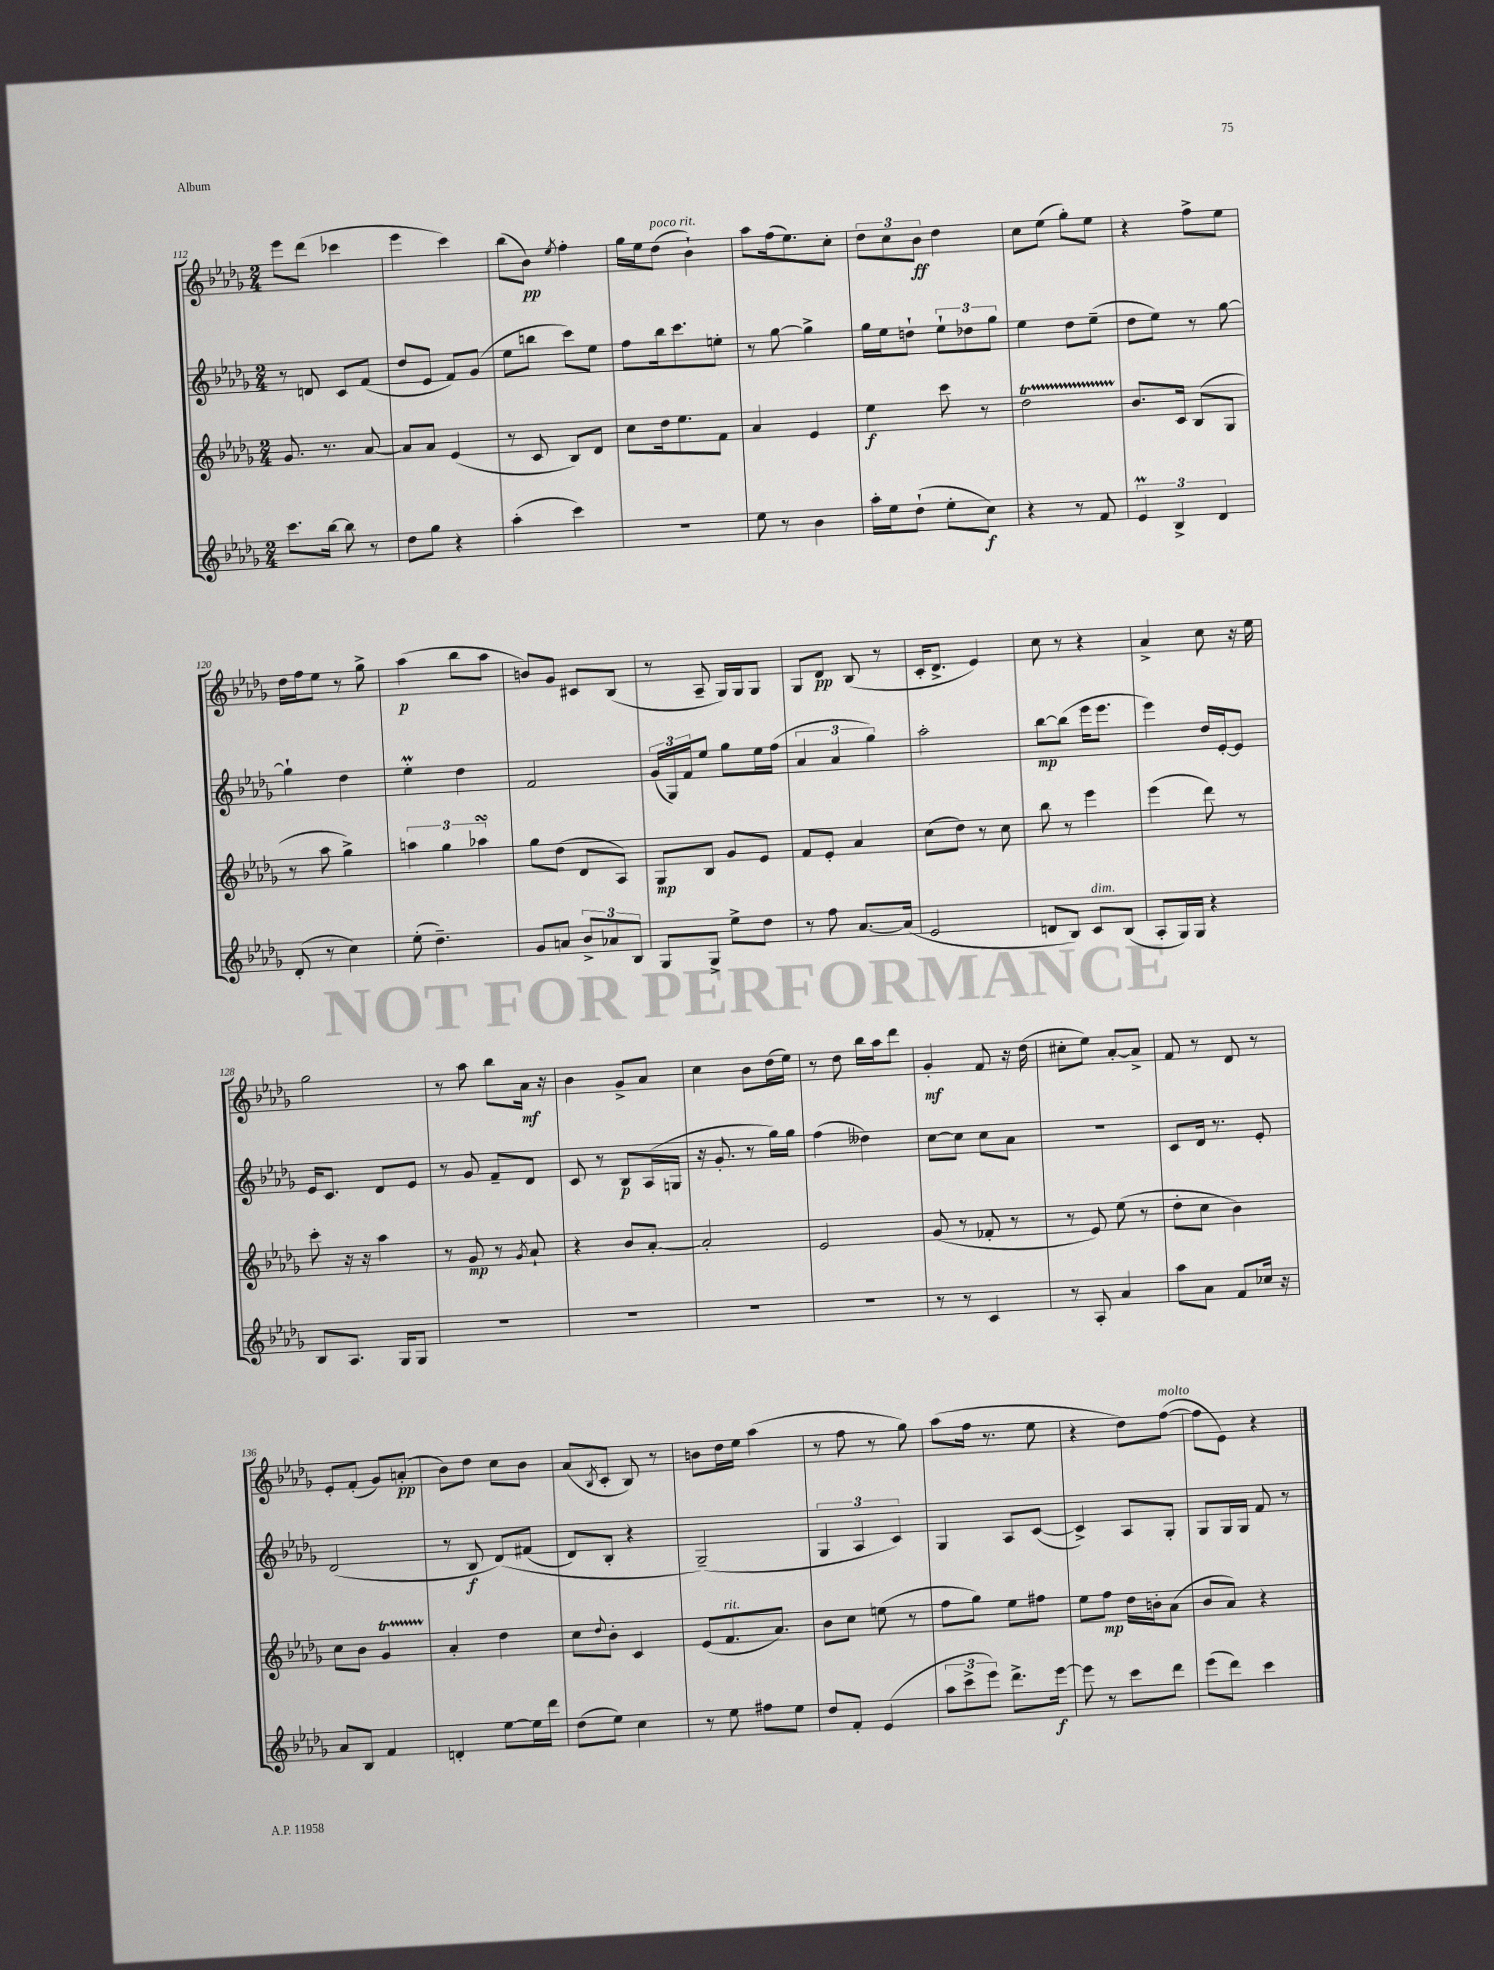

**kern	**dynam	**kern	**dynam	**kern	**dynam	**kern	**dynam
*part4	*part4	*part3	*part3	*part2	*part2	*part1	*part1
*staff4	*staff4	*staff3	*staff3	*staff2	*staff2	*staff1	*staff1
*clefG2	*	*clefG2	*	*clefG2	*	*clefG2	*
*k[b-e-a-d-g-]	*	*k[b-e-a-d-g-]	*	*k[b-e-a-d-g-]	*	*k[b-e-a-d-g-]	*
*M2/4	*	*M2/4	*	*M2/4	*	*M2/4	*
=112	=112	=112	=112	=112	=112	=112	=112
8.ccc\L	.	8.g-/	.	8r	.	8eee-\L	.
.	.	.	.	8dn/	.	(8ddd-\J	.
[16bb-\Jk	.	8.r	.	.	.	.	.
8bb-\]	.	.	.	8c/L	.	4ccc-X\	.
8r	.	[8a-/	.	(8f/J	.	.	.
=113	=113	=113	=113	=113	=113	=113	=113
8dd-\L	.	8a-/L]	.	8dd-/L	.	4eee-\	.
8gg-\J	.	8a-/J	.	8e-/J	.	.	.
4r	.	(4e-/	.	8f/L)	.	4ccc\)	.
.	.	.	.	(8g-/J	.	.	.
=114	=114	=114	=114	=114	=114	=114	=114
(4aa-'\	.	8r	.	8ee-\L	.	(8bb-\L	.
.	.	8c/	.	8bbn\J	.	8b-\J)	pp
.	.	.	.	.	.	8qee-/	.
4ccc\)	.	8B-/L)	.	8ccc\L)	.	4ff'\	.
.	.	8d-/J	.	8ee-\J	.	.	.
=115	=115	=115	=115	=115	=115	=115	=115
2r	.	8cc\L	.	8ff\L	.	16gg-\LL	.
.	.	.	.	.	.	16ee-\J	.
!	!	!	!	!	!	!LO:TX:a:i:t=poco rit.	!
.	.	16dd-\k	.	16bb-\k	.	(8dd-\J	.
.	.	8.ee-\	.	8.ccc\	.	.	.
.	.	.	.	.	.	4b-`\)	.
.	.	8f\J	.	8een'\J	.	.	.
=116	=116	=116	=116	=116	=116	=116	=116
8ee-\	.	4a-/	.	8r	.	8aa-\L	.
8r	.	.	.	[8gg-\	.	(16ff\k	.
.	.	.	.	.	.	8.ee-\)	.
4b-\	.	4e-/	.	4gg-^\]	.	.	.
.	.	.	.	.	.	8cc'\J	.
=117	=117	=117	=117	=117	=117	=117	=117
16aa-'\LL	.	4ee-\	f	16gg-\LL	.	12dd-\L	.
16ee-\J	.	.	.	16ee-\J	.	.	.
.	.	.	.	.	.	12cc\	.
(8dd-`\J	.	.	.	8ddn`\J	.	.	.
.	.	.	.	.	.	12b-\J	ff
8ee-'\L	.	8ccc\	.	12ee-`\L	.	4dd-\	.
.	.	.	.	12dd-X\	.	.	.
8cc\J)	f	8r	.	.	.	.	.
.	.	.	.	12gg-\J	.	.	.
=118	=118	=118	=118	=118	=118	=118	=118
4r	.	2dd-T\	.	4ee-\	.	8cc\L	.
.	.	.	.	.	.	(8ee-\J	.
8r	.	.	.	8dd-\L	.	8gg-'\L)	.
8f/	.	.	.	(8ee-~\J	.	8ee-\J	.
=119	=119	=119	=119	=119	=119	=119	=119
6e-M/	.	8.b-/L	.	8dd-\L	.	4r	.
.	.	.	.	8ee-\J)	.	.	.
6B-^/	.	.	.	.	.	.	.
.	.	16c/Jk	.	.	.	.	.
.	.	(8B-/L	.	8r	.	8ff^\L	.
6d-/	.	.	.	.	.	.	.
.	.	8G-/J	.	[8gg-\	.	8ee-\J	.
!!LO:LB:g=z
=120	=120	=120	=120	=120	=120	=120	=120
(8d-'/	.	8r	.	4gg-`\]	.	16dd-\LL	.
.	.	.	.	.	.	16ff\J	.
8r	.	8aa-\	.	.	.	8ee-\J	.
4cc\)	.	4gg-^\)	.	4dd-\	.	8r	.
.	.	.	.	.	.	8gg-^\	.
=121	=121	=121	=121	=121	=121	=121	=121
(8ee-'\	.	6aan\	.	4ee-M'\	.	(4aa-\	p
4.dd-~\)	.	.	.	.	.	.	.
.	.	6gg-\	.	.	.	.	.
.	.	.	.	4dd-\	.	8bb-\L	.
.	.	6aa-XsSSS\	.	.	.	.	.
.	.	.	.	.	.	8aa-\J	.
=122	=122	=122	=122	=122	=122	=122	=122
8g-/L	.	8gg-\L	.	2f/	.	8bn/L)	.
8an/J	.	(8dd-\J	.	.	.	8g-/J	.
12b-^/L	.	8d-/L	.	.	.	8c#X/L	.
12a-X/	.	.	.	.	.	.	.
.	.	8A-/J)	.	.	.	(8B-/J	.
12B-/J	.	.	.	.	.	.	.
=123	=123	=123	=123	=123	=123	=123	=123
8G-/L	.	8G-/L	mp	(24g-/LL	.	8r	.
.	.	.	.	24G-/)	.	.	.
.	.	.	.	24f/J	.	.	.
8G-^/J	.	8B-/J	.	8ee-/J	.	8A-~/	.
8ee-^\L	.	8g-/L	.	8gg-\L	.	16G-/LL)	.
.	.	.	.	.	.	16G-/J	.
8dd-\J	.	8e-/J	.	16ee-\L	.	8G-/J	.
.	.	.	.	(16ff\JJ	.	.	.
=124	=124	=124	=124	=124	=124	=124	=124
8r	.	8f/L	.	6a-/	.	8G-/L	.
8ff\	.	8e-'/J	.	.	.	8d-/J	pp
.	.	.	.	6a-/	.	.	.
[8.a-/L	.	4a-/	.	.	.	(8B-/	.
.	.	.	.	6gg-\)	.	.	.
.	.	.	.	.	.	8r	.
(16a-/Jk]	.	.	.	.	.	.	.
=125	=125	=125	=125	=125	=125	=125	=125
2e-/	.	(8cc\L	.	2aa-'\	.	16c'/KL	.
.	.	.	.	.	.	8.d-^/J	.
.	.	8dd-\J)	.	.	.	.	.
.	.	8r	.	.	.	4e-/)	.
.	.	8cc\	.	.	.	.	.
=126	=126	=126	=126	=126	=126	=126	=126
8dn/L	.	8bb-\	.	[8bb-\L	mp	8cc\	.
8B-/J)	.	8r	.	(8bb-\J]	.	8r	.
!LO:TX:a:i:t=dim.	!	!	!	!	!	!	!
8c/L	.	4eee-\	.	16eee-\KL	.	4r	.
.	.	.	.	8.eee-\J	.	.	.
(8B-/J	.	.	.	.	.	.	.
=127	=127	=127	=127	=127	=127	=127	=127
8A-'/L	.	(4eee-\	.	4eee-\)	.	4a-^/	.
16G-/L)	.	.	.	.	.	.	.
16G-/JJ	.	.	.	.	.	.	.
4r	.	8ddd-\)	.	16dd-/LL	.	8cc\	.
.	.	.	.	[16e-'/J	.	.	.
.	.	8r	.	8e-/J]	.	16r	.
.	.	.	.	.	.	16ee-\	.
!!LO:LB:g=z
=128	=128	=128	=128	=128	=128	=128	=128
8B-/L	.	8ccc'\	.	16e-/KL	.	2gg-\	.
.	.	.	.	8.c/J	.	.	.
8.A-/J	.	16r	.	.	.	.	.
.	.	16r	.	.	.	.	.
.	.	4aa-\	.	8d-/L	.	.	.
16G-/KL	.	.	.	.	.	.	.
8G-/J	.	.	.	8e-/J	.	.	.
=129	=129	=129	=129	=129	=129	=129	=129
2r	.	8r	.	8r	.	8r	.
.	.	8g-/	mp	8g-/	.	8aa-\	.
.	.	8r	.	8f~/L	.	8bb-\L	.
.	.	8qg-/	.	.	.	.	.
.	.	8a-`/	.	8d-/J	.	16a-\Jk	mf
.	.	.	.	.	.	16r	.
=130	=130	=130	=130	=130	=130	=130	=130
2r	.	4r	.	8c/	.	4b-\	.
.	.	.	.	8r	.	.	.
.	.	8b-/L	.	8B-/L	p	8g-^/L	.
.	.	[8a-'/J	.	(16A-/L	.	8a-/J	.
.	.	.	.	16Gn/JJ	.	.	.
=131	=131	=131	=131	=131	=131	=131	=131
2r	.	2a-'/]	.	16r	.	4cc\	.
.	.	.	.	8.g-'/	.	.	.
.	.	.	.	8r	.	8b-\L	.
.	.	.	.	16gg-\LL)	.	(16dd-\L	.
.	.	.	.	16gg-\JJ	.	16ee-\JJ)	.
=132	=132	=132	=132	=132	=132	=132	=132
2r	.	2e-/	.	(4ff\	.	8r	.
.	.	.	.	.	.	8dd-\	.
.	.	.	.	4dd--X\)	.	16bb-\LL	.
.	.	.	.	.	.	16aa-\J	.
.	.	.	.	.	.	8ddd-\J	.
=133	=133	=133	=133	=133	=133	=133	=133
8r	.	(8g-/	.	[8cc\L	.	4g-'/	mf
8r	.	8r	.	8cc\J]	.	.	.
4c/	.	8f-X'/	.	8cc\L	.	8f/	.
.	.	8r	.	8a-\J	.	16r	.
.	.	.	.	.	.	(16dd-\	.
=134	=134	=134	=134	=134	=134	=134	=134
8r	.	8r	.	2r	.	8cc#X'\L	.
8A-'/	.	8e-/)	.	.	.	8ee-\J)	.
4a-/	.	(8ee-\	.	.	.	[8a-'/L	.
.	.	8r	.	.	.	8a-^/J]	.
=135	=135	=135	=135	=135	=135	=135	=135
8aa-\L	.	8dd-'\L	.	8c/L	.	8f/	.
8a-\J	.	8cc\J	.	16d-/Jk	.	8r	.
.	.	.	.	8.r	.	.	.
8f/L	.	4b-\)	.	.	.	8d-/	.
16cc-X/Jk	.	.	.	8e-'/	.	8r	.
16r	.	.	.	.	.	.	.
!!LO:LB:g=z
=136	=136	=136	=136	=136	=136	=136	=136
8a-/L	.	8cc\L	.	(2d-/	.	8e-'/L	.
8B-/J	.	8b-\J	.	.	.	(8f'/J	.
4f/	.	4g-T/	.	.	.	8g-/L)	.
.	.	.	.	.	.	(8an'/J	pp
=137	=137	=137	=137	=137	=137	=137	=137
4dn'/	.	4a-'/	.	8r	.	8b-\L)	.
.	.	.	.	8B-/	f	8dd-\J	.
[8ee-\L	.	4dd-\	.	(8d-/L)	.	8cc\L	.
16ee-\L]	.	.	.	(8f#X/J	.	8b-\J	.
16ddd-\JJ	.	.	.	.	.	.	.
=138	=138	=138	=138	=138	=138	=138	=138
(8dd-\L	.	8cc\L	.	8d-/L)	.	(8a-/L	.
.	.	8qqdd-/	.	.	.	8qB-/	.
8ee-\J)	.	8b-'\J	.	8B-'/J	.	8c'/J	.
4cc\	.	4c/	.	4r	.	8B-/)	.
.	.	.	.	.	.	8r	.
=139	=139	=139	=139	=139	=139	=139	=139
8r	.	(8e-/L	.	(2G-~/)	.	8bn\L	.
!	!	!LO:TX:a:i:t=rit.	!	!	!	!	!
8ee-\	.	8.f/	.	.	.	16dd-\L	.
.	.	.	.	.	.	16ee-\JJ	.
8ff#X\L	.	.	.	.	.	(4aa-\	.
.	.	8.a-/J)	.	.	.	.	.
8ee-\J	.	.	.	.	.	.	.
=140	=140	=140	=140	=140	=140	=140	=140
8dd-/L	.	8b-\L	.	6G-/	.	8r	.
8f'/J	.	8cc\J	.	.	.	8ff\	.
.	.	.	.	6A-/	.	.	.
(4e-/	.	(8een\	.	.	.	8r	.
.	.	.	.	6c/)	.	.	.
.	.	8r	.	.	.	8gg-\)	.
=141	=141	=141	=141	=141	=141	=141	=141
12aa-\L	.	8ff\L	.	4G-/	.	(8aa-\L	.
12ccc^\	.	.	.	.	.	.	.
.	.	8gg-\J)	.	.	.	16ff\Jk	.
12eee-\J)	.	.	.	.	.	.	.
.	.	.	.	.	.	8.r	.
8.ddd-^\L	.	8ee-\L	.	8A-/L	.	.	.
.	.	8ff#X\J	.	([8c/J	.	8ee-\	.
[16eee-\Jk	f	.	.	.	.	.	.
=142	=142	=142	=142	=142	=142	=142	=142
8eee-\]	.	8ee-\L	.	4c^/])	.	4r	.
8r	.	8ff\J	mp	.	.	.	.
8ccc\L	.	16dd-\LL	.	8A-/L	.	8dd-\L)	.
.	.	16bn'\J	.	.	.	.	.
!	!	!	!	!	!	!LO:TX:a:i:t=molto	!
8ddd-\J	.	(8a-\J	.	8G-'/J	.	([8ff\J	.
=143	=143	=143	=143	=143	=143	=143	=143
(8eee-\L	.	8b-/L	.	8G-/L	.	8ff\L]	.
8ddd-\J)	.	8a-/J)	.	16G-/L	.	8e-\J)	.
.	.	.	.	16G-/JJ	.	.	.
4ccc\	.	4r	.	8f/	.	4r	.
.	.	.	.	8r	.	.	.
==	==	==	==	==	==	==	==
*-	*-	*-	*-	*-	*-	*-	*-
